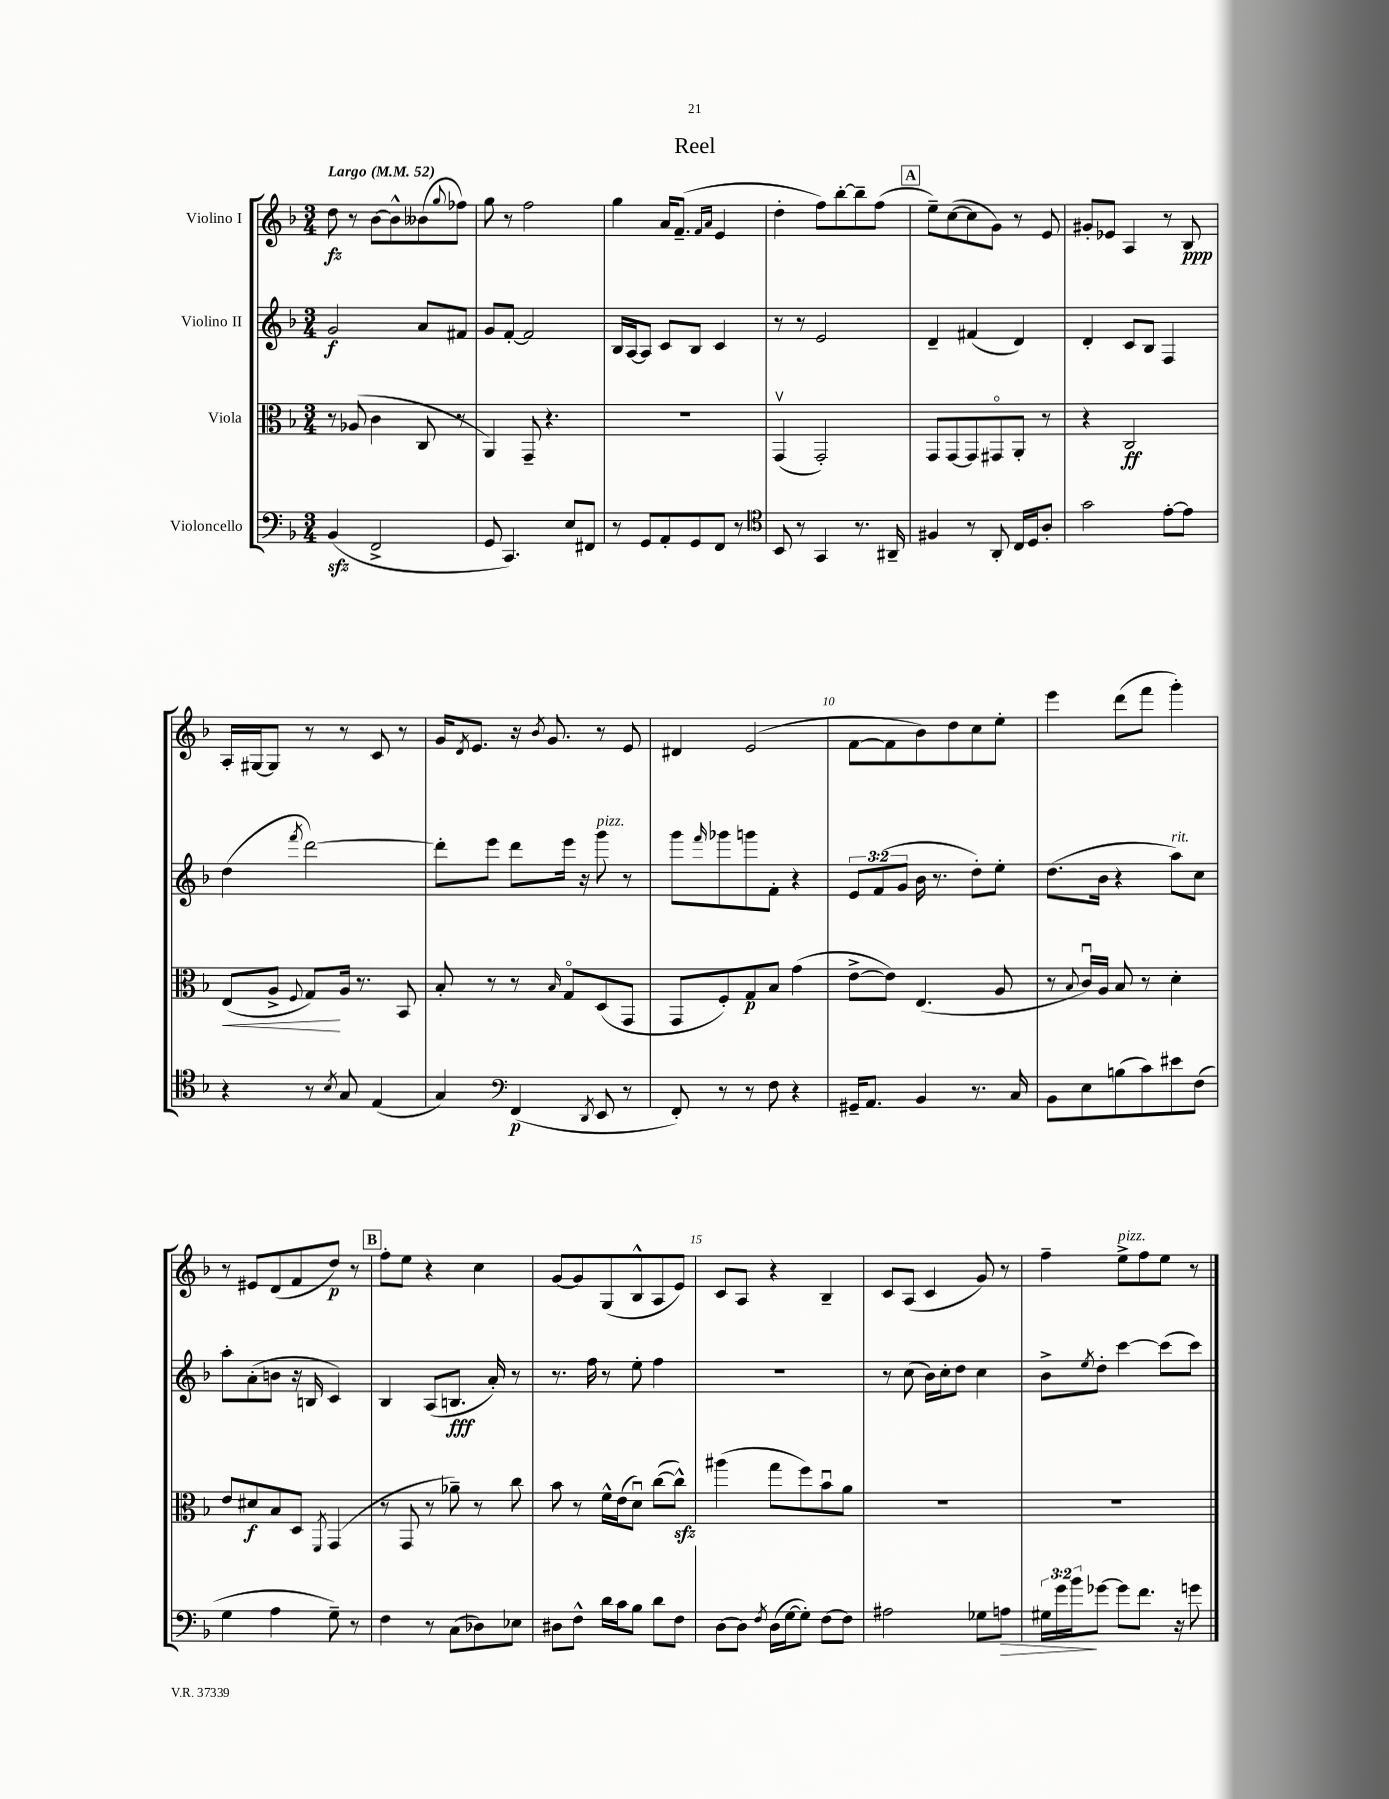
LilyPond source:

\header { title = "Reel" }
<<
\new StaffGroup <<
\new Staff = "s0" \with { instrumentName = "Violino I" } {
    \clef treble \key f \major \numericTimeSignature \time 3/4 \tempo "Largo" 4 = 52
    d''8\fz r8 bes'8~ bes'8-^ beses'8( \appoggiatura { g''8 } fes''8) |
    g''8 r8 f''2 |
    g''4 a'16 f'8.--( \grace { f'16 a'16 } e'4 |
    d''4-. f''8) bes''8~-. bes''8-- f''8( |
    \mark \markup { \box "A" } e''8--) c''8~( c''8 g'8) r8 e'8 |
    gis'8-. ees'8 a4 r8 bes8\ppp |
    a16-. gis16~ gis8 r8 r8 c'8 r8 |
    g'16 \acciaccatura { d'8 } e'8. r16 \acciaccatura { bes'8 } g'8. r8 e'8 |
    dis'4 e'2( |
    f'8~ f'8 bes'8) d''8 c''8 e''8-. |
    e'''4 d'''8( f'''8 g'''4-.) |
    r8 eis'8 d'8( f'8 d''8\p) r8 |
    \mark \markup { \box "B" } f''8-. e''8 r4 c''4 |
    g'8~ g'8 g8( bes8-^ a8 e'8) |
    c'8 a8 r4 bes4-- |
    c'8 a8( c'4 g'8) r8 |
    f''4-- e''8->^\markup { \italic "pizz." } f''8 e''8 r8 \bar "|." |
}
\new Staff = "s1" \with { instrumentName = "Violino II" } {
    \clef treble \key f \major \numericTimeSignature \time 3/4 \override Staff.TupletNumber.text = #tuplet-number::calc-fraction-text
    g'2\f a'8 fis'8 |
    g'8 f'8~-. f'2 |
    bes16 a16~ a8 c'8 bes8 c'4 |
    r8 r8 e'2 |
    \mark \markup { \box "A" } d'4-- fis'4( d'4) |
    d'4-. c'8 bes8 f4 |
    d''4( \acciaccatura { f'''8 } d'''2~) |
    d'''8-. e'''8 d'''8 e'''16 r16 g'''8^\markup { \italic "pizz." } r8 |
    g'''8 \grace { f'''16 } ges'''8 g'''8 f'8-. r4 |
    \tuplet 3/2 { e'8 f'8( g'8 } bes'16 r8. d''8-.) e''8-. |
    d''8.( bes'16 r4 a''8^\markup { \italic "rit." }) c''8 |
    a''8-. a'8-.( b'8 r16 b16 c'4) |
    \mark \markup { \box "B" } bes4 a8( b8.\fff a'16-.) r8 |
    r8. f''16 r8 e''8-. f''4 |
    R2. |
    r8 c''8( bes'16) c''16-. d''8 c''4 |
    bes'8-> \acciaccatura { e''8 } d''8-. c'''4~ c'''8( c'''8) \bar "|." |
}
\new Staff = "s2" \with { instrumentName = "Viola" } {
    \clef alto \key f \major \numericTimeSignature \time 3/4
    r8 aes8( c'4 c8 r8 |
    a,4) g,8-- r4. |
    R2. |
    g,4\upbow( g,2-.) |
    \mark \markup { \box "A" } g,8 g,8~ g,8 gis,8\flageolet a,8-. r8 |
    r4 c2\ff |
    e8\<( a8-> \appoggiatura { f8 } g8\!) a16 r8. bes,8 |
    bes8-. r8 r8 \grace { bes16 } g8\flageolet d8( g,8 |
    g,8 f8-.) g8\p bes8 g'4( |
    e'8~-> e'8) e4.( a8 |
    r8 \appoggiatura { bes8 } c'16\downbow) a16 bes8 r8 d'4-. |
    e'8 dis'8\f bes8 d8 \acciaccatura { f,8 } g,4( |
    \mark \markup { \box "B" } r8 g,8 r8 aes'8--) r8 c''8 |
    bes'8 r8 f'16-^ e'16( d'8\downbow) c''8~( c''8-^\sfz) |
    ais''4( g''8 f''8) bes'8\downbow a'8 |
    R2. |
    R2. \bar "|." |
}
\new Staff = "s3" \with { instrumentName = "Violoncello" } {
    \clef bass \key f \major \numericTimeSignature \time 3/4 \override Staff.TupletNumber.text = #tuplet-number::calc-fraction-text
    bes,4\sfz( f,2-> |
    g,8 c,4.) e8 fis,8 |
    r8 g,8 a,8-. g,8 f,8 r8 |
    \clef tenor bes,8 r8 g,4 r8. ais,16-- |
    \mark \markup { \box "A" } fis4 r8 a,8-. c16 d16 a8-. |
    g'2 e'8~-. e'8 |
    r4 r8 \acciaccatura { bes8 } g8 e4( |
    g4) \clef bass f,4\p( \acciaccatura { d,8 } e,8 r8 |
    f,8-.) r8 r8 f8 r4 |
    gis,16-- a,8. bes,4 r8. c16 |
    bes,8 e8 b8( c'8) eis'8 f8( |
    g4 a4 g8--) r8 |
    \mark \markup { \box "B" } f4 r8 c8( des8) ees8 |
    dis8 f8-^ d'16 c'16 bes8 d'8 f8 |
    d8~ d8 \acciaccatura { f8 } d16( g16~ g8-.) f8~ f8 |
    ais2 ges8 a8\> |
    \tuplet 3/2 { gis16 g'16 bes'16\! } ges'8~ ges'8 f'8. r16 g'8 \bar "|." |
}
>>
>>
\layout { \context { \Score \override BarNumber.break-visibility = ##(#f #t #t) barNumberVisibility = #(every-nth-bar-number-visible 5) } }
